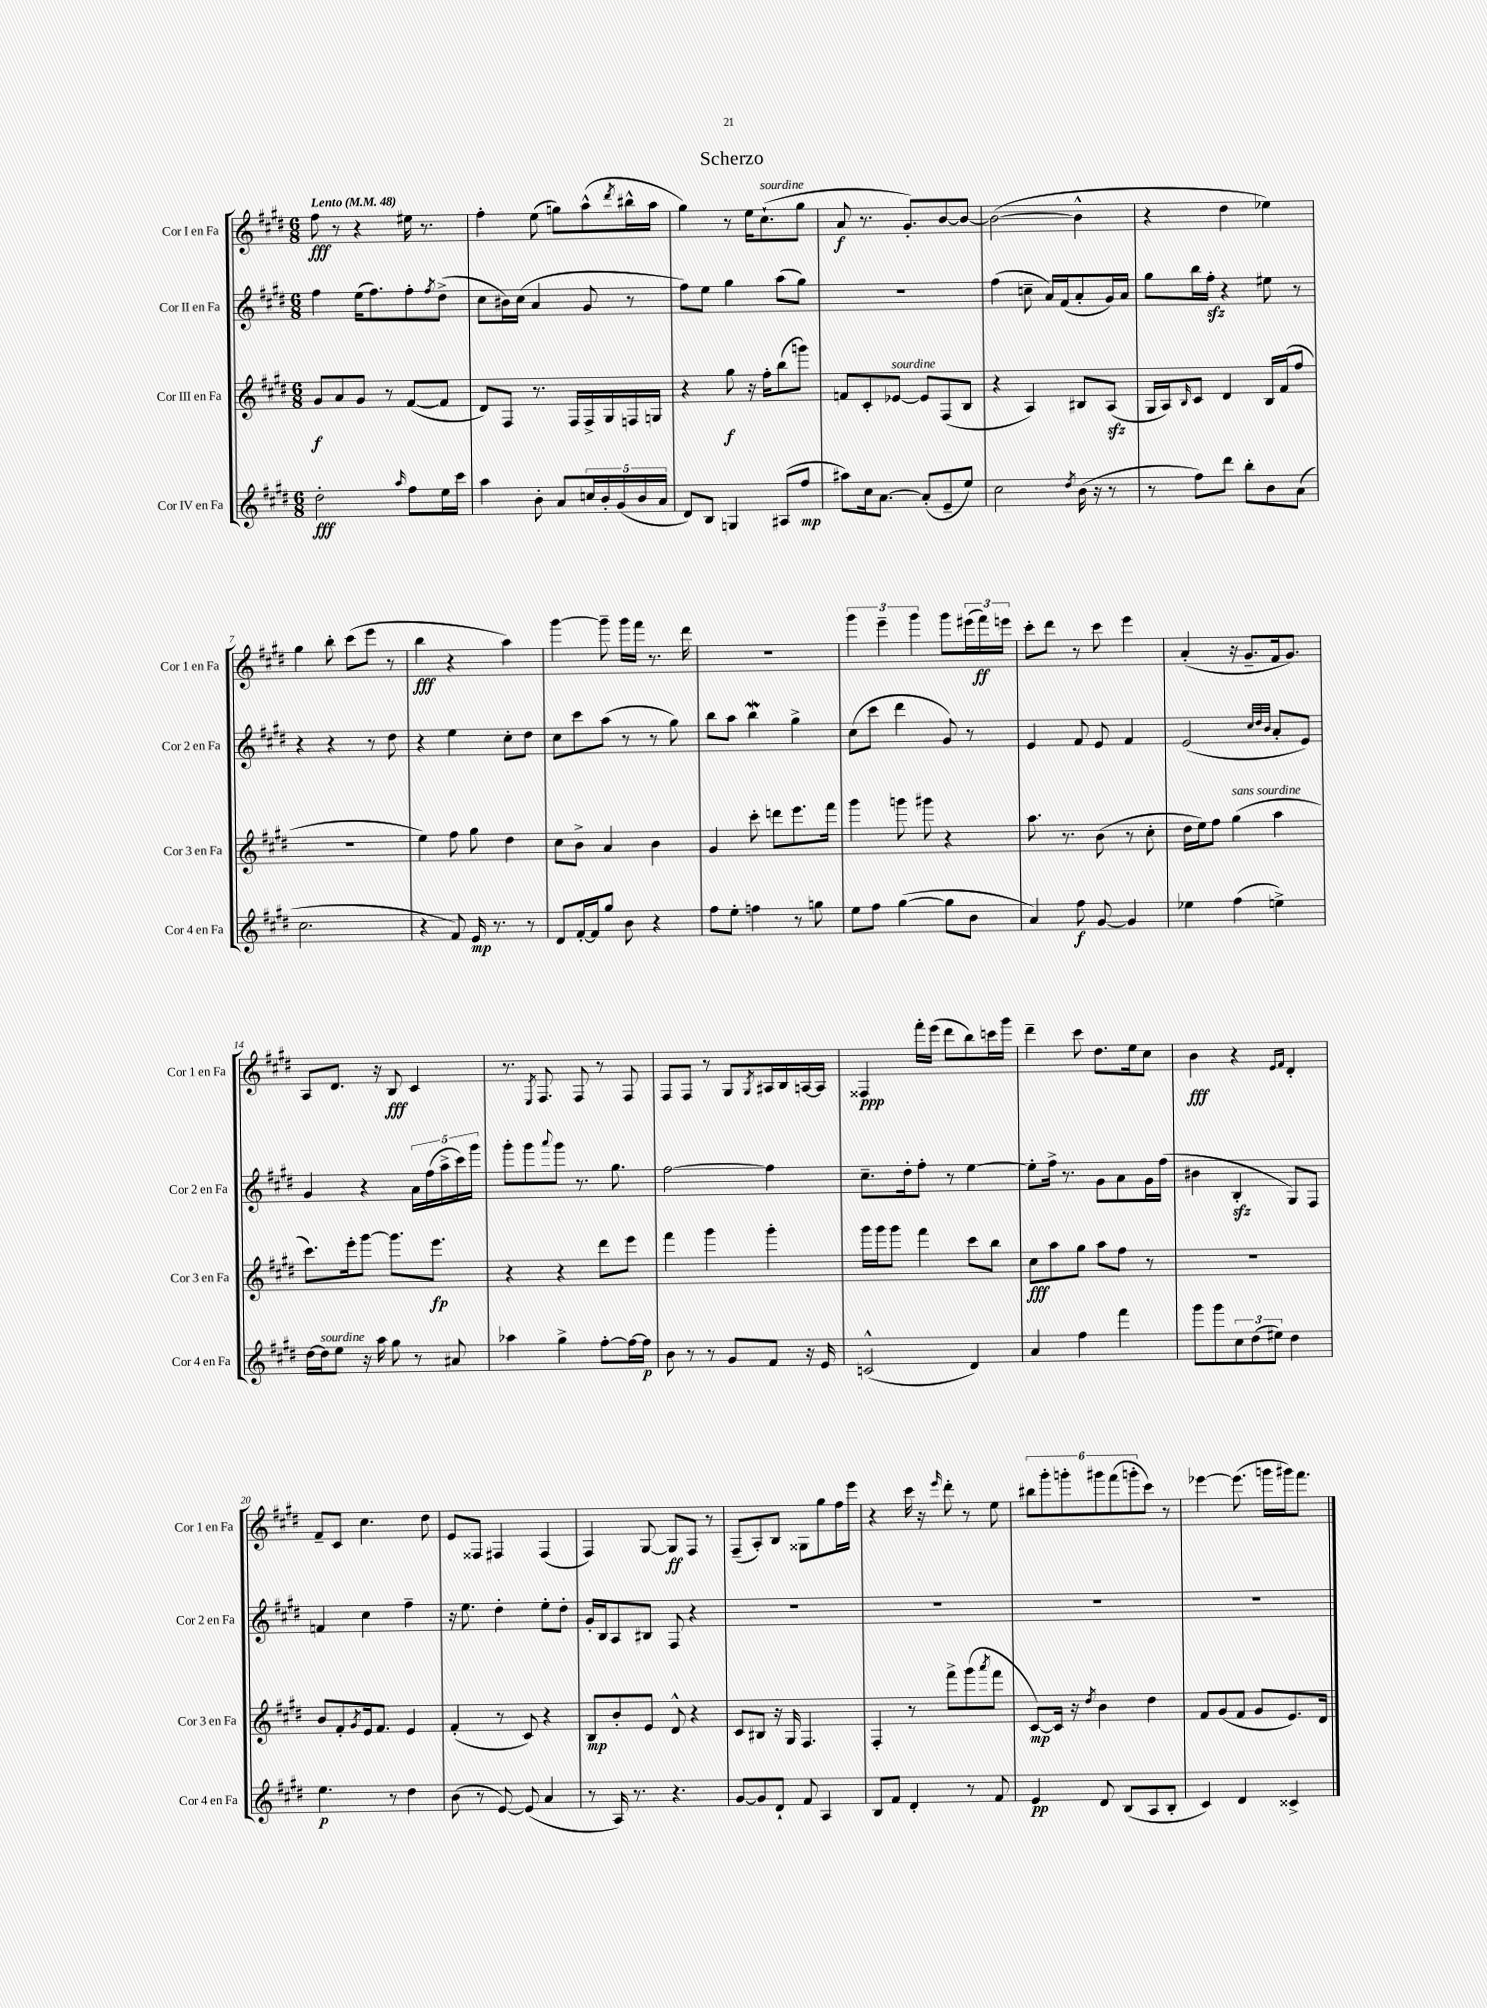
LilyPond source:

\header { title = "Scherzo" }
<<
\new StaffGroup <<
\new Staff = "s0" \with { instrumentName = "Cor I en Fa" shortInstrumentName = "Cor 1 en Fa" } {
    \clef treble \key e \major \numericTimeSignature \time 6/8 \tempo "Lento" 4 = 48
    fis''8\fff r8 r4 eis''16 r8. |
    fis''4-. e''8( g''8) a''8-^( \acciaccatura { dis'''8 } bis''16-^ a''16 |
    gis''4) r8 e''16 cis''8.-!^\markup { \italic "sourdine" }( gis''8 |
    a'8\f r8. gis'8.-.) b'8~ b'8~ |
    b'2~( b'4-^ |
    r4 dis''4 ees''4) |
    gis''4 b''8-. cis'''8( e'''8 r8 |
    b''4\fff r4 a''4) |
    gis'''4~ gis'''8-- gis'''16 fis'''16 r8. dis'''16 |
    R2. |
    \tuplet 3/2 { gis'''4 e'''4-- gis'''4 } gis'''8 \tuplet 3/2 { eis'''16( fis'''16\ff) e'''16 } |
    cis'''8-. dis'''8 r8 cis'''8 e'''4 |
    a'4-.( r16 gis'8.-- fis'16 gis'8.) |
    a8 dis'8. r16 b8\fff cis'4 |
    r8. \acciaccatura { e8 } fis8. fis8 r8 fis8 |
    fis8 fis8 r8 gis8 \acciaccatura { gis8 } ais16 b16 a16~ a16 |
    fisis4\ppp fis'''16-. e'''16( dis'''8 b''8) c'''16 gis'''16 |
    dis'''4-- cis'''8 dis''8. e''16 cis''8 |
    b'4\fff r4 \grace { e'16 fis'16 } dis'4-. |
    fis'8-- cis'8 cis''4. dis''8 |
    e'8 fisis8 fis4 fis4( |
    fis4) gis8~ gis8\ff fis8 r8 |
    fis8--( a8-.) b8 gisis8 gis''8 fis''16 e'''16 |
    r4 cis'''16 r16 \grace { e'''16 } dis'''8-. r8 e''8 |
    \tuplet 6/4 { bis''8 gis'''8-. g'''8-. gis'''8 fis'''8( g'''8-. } cis'''8) r8 |
    ees'''4~ ees'''8.( g'''16 gis'''16) fis'''8. \bar "|." |
}
\new Staff = "s1" \with { instrumentName = "Cor II en Fa" shortInstrumentName = "Cor 2 en Fa" } {
    \clef treble \key e \major \numericTimeSignature \time 6/8
    fis''4 e''16( fis''8.) fis''8-. \acciaccatura { fis''8 } dis''8->( |
    cis''8 bis'16) cis''16( a'4 gis'8 r8 |
    fis''8) e''8 gis''4 a''8( gis''8) |
    R2. |
    fis''4( c''8-- a'16) fis'16( a'8-. gis'16) a'16 |
    gis''8 b''16 fis''16-.\sfz r4 eis''8 r8 |
    r4 r4 r8 dis''8 |
    r4 e''4 cis''8-. dis''8 |
    cis''8 cis'''8 a''8( r8 r8 gis''8) |
    b''8 a''8 b''4\mordent gis''4-> |
    cis''8( cis'''8 dis'''4 gis'8) r8 |
    e'4 fis'8 e'8 fis'4 |
    e'2( \grace { cis''32 dis''32 b'32 } a'8-. e'8) |
    gis'4 r4 \tuplet 5/4 { a'16 fis''16( a''16-> cis'''16) gis'''16 } |
    gis'''8-. gis'''8 \appoggiatura { a'''8 } gis'''8 r8. gis''8. |
    fis''2~ fis''4 |
    cis''8.-- dis''16-. fis''8-. r8 e''4~ |
    e''8-. fis''16-> r8. gis'8 a'8 gis'16 fis''16( |
    bis'4 b4-.\sfz gis8) fis8 |
    f'4 cis''4 fis''4-- |
    r16 e''8. dis''4-. e''8-. dis''8-. |
    gis'16-. b16 a8 bis8 fis8 r4 |
    R2. |
    R2. |
    R2. |
    R2. \bar "|." |
}
\new Staff = "s2" \with { instrumentName = "Cor III en Fa" shortInstrumentName = "Cor 3 en Fa" } {
    \clef treble \key e \major \numericTimeSignature \time 6/8
    gis'8\f a'8 gis'8 r8 fis'8~( fis'8 |
    dis'8) fis8 r8. fis16 fis16-> gis16 f16 g16 |
    r4 gis''8\f r16 fis''16-. b''8( g'''8) |
    f'8 cis'8-. ees'8~^\markup { \italic "sourdine" } ees'8 fis8( b8 |
    r4 a4) bis8 a8\sfz( |
    gis16 a16) \grace { b16 } cis'8 dis'4 b16 fis'16( fis''8 |
    R2. |
    e''4) fis''8 gis''8 dis''4 |
    cis''8 b'8-> a'4 b'4 |
    gis'4 cis'''8-. d'''8 e'''8. fis'''16 |
    gis'''4 g'''8 gis'''8 r4 |
    a''8. r8. b'8( r8 cis''8-. |
    dis''16 e''16) fis''8 gis''4^\markup { \italic "sans sourdine" }( a''4 |
    cis'''8.) e'''16-. gis'''8~ gis'''8. e'''8.\fp |
    r4 r4 dis'''8 e'''8 |
    fis'''4 gis'''4 gis'''4-. |
    gis'''16 gis'''16 gis'''8 fis'''4 cis'''8 b''8 |
    cis''8\fff a''8 gis''8 a''8 fis''8 r8 |
    R2. |
    b'8 fis'8-. \acciaccatura { gis'8 } e'16 fis'8. e'4 |
    fis'4-.( r8 cis'8) r4 |
    b8\mp b'8-. e'8 dis'8-^ r4 |
    cis'8 bis8 r16 gis16 fis4. |
    fis4-. r8 fis'''8-> gis'''8( \acciaccatura { a'''8 } fis'''8 |
    cis'8~\mp) cis'16 r16 \acciaccatura { dis''8 } b'4 dis''4 |
    fis'8 gis'8( fis'8 gis'8 e'8.) dis'16 \bar "|." |
}
\new Staff = "s3" \with { instrumentName = "Cor IV en Fa" shortInstrumentName = "Cor 4 en Fa" } {
    \clef treble \key e \major \numericTimeSignature \time 6/8
    dis''2-.\fff \grace { a''16 } fis''8 e''16 cis'''16 |
    a''4 b'8-. a'8 \tuplet 5/4 { c''16 b'16-. gis'16( b'16 a'16 } |
    dis'8) b8 g4 ais8( fis''8\mp |
    ais''8) cis''16 a'8.~ a'8-.( e'8-- e''8) |
    cis''2 \acciaccatura { dis''8 } b'16( r16 r8 |
    r8 fis''8) dis'''8 b''8-. b'8 a'8( |
    cis''2. |
    r4 fis'8) e'16\mp r8. r8 |
    dis'8 fis'16~-. fis'16 gis''8 b'8 r4 |
    fis''8 e''8-. f''4 r8 g''8 |
    e''8 fis''8 gis''4~( gis''8 b'8 |
    a'4) fis''8\f gis'8~ gis'4 |
    ees''4 fis''4( e''4->) |
    dis''16~ dis''16^\markup { \italic "sourdine" } e''8 r16 a''16 gis''8 r8 ais'8 |
    aes''4 gis''4-> fis''8~-. fis''16~ fis''16\p |
    b'8 r8 r8 gis'8 fis'8 r16 e'16 |
    c'2-^( dis'4) |
    a'4 fis''4 fis'''4 |
    gis'''8 gis'''8 \tuplet 3/2 { cis''8 dis''8( eis''8) } dis''4 |
    e''4.\p r8 dis''4 |
    b'8( r8 e'8~) e'8( a'4 |
    r8 a16) r8. r4. |
    gis'8~ gis'8 dis'8-! fis'8 a4 |
    b8 fis'8 dis'4-. r8 fis'8 |
    e'4\pp dis'8 b8( a8 b8-. |
    cis'4) dis'4 cisis'4-> \bar "|." |
}
>>
>>
